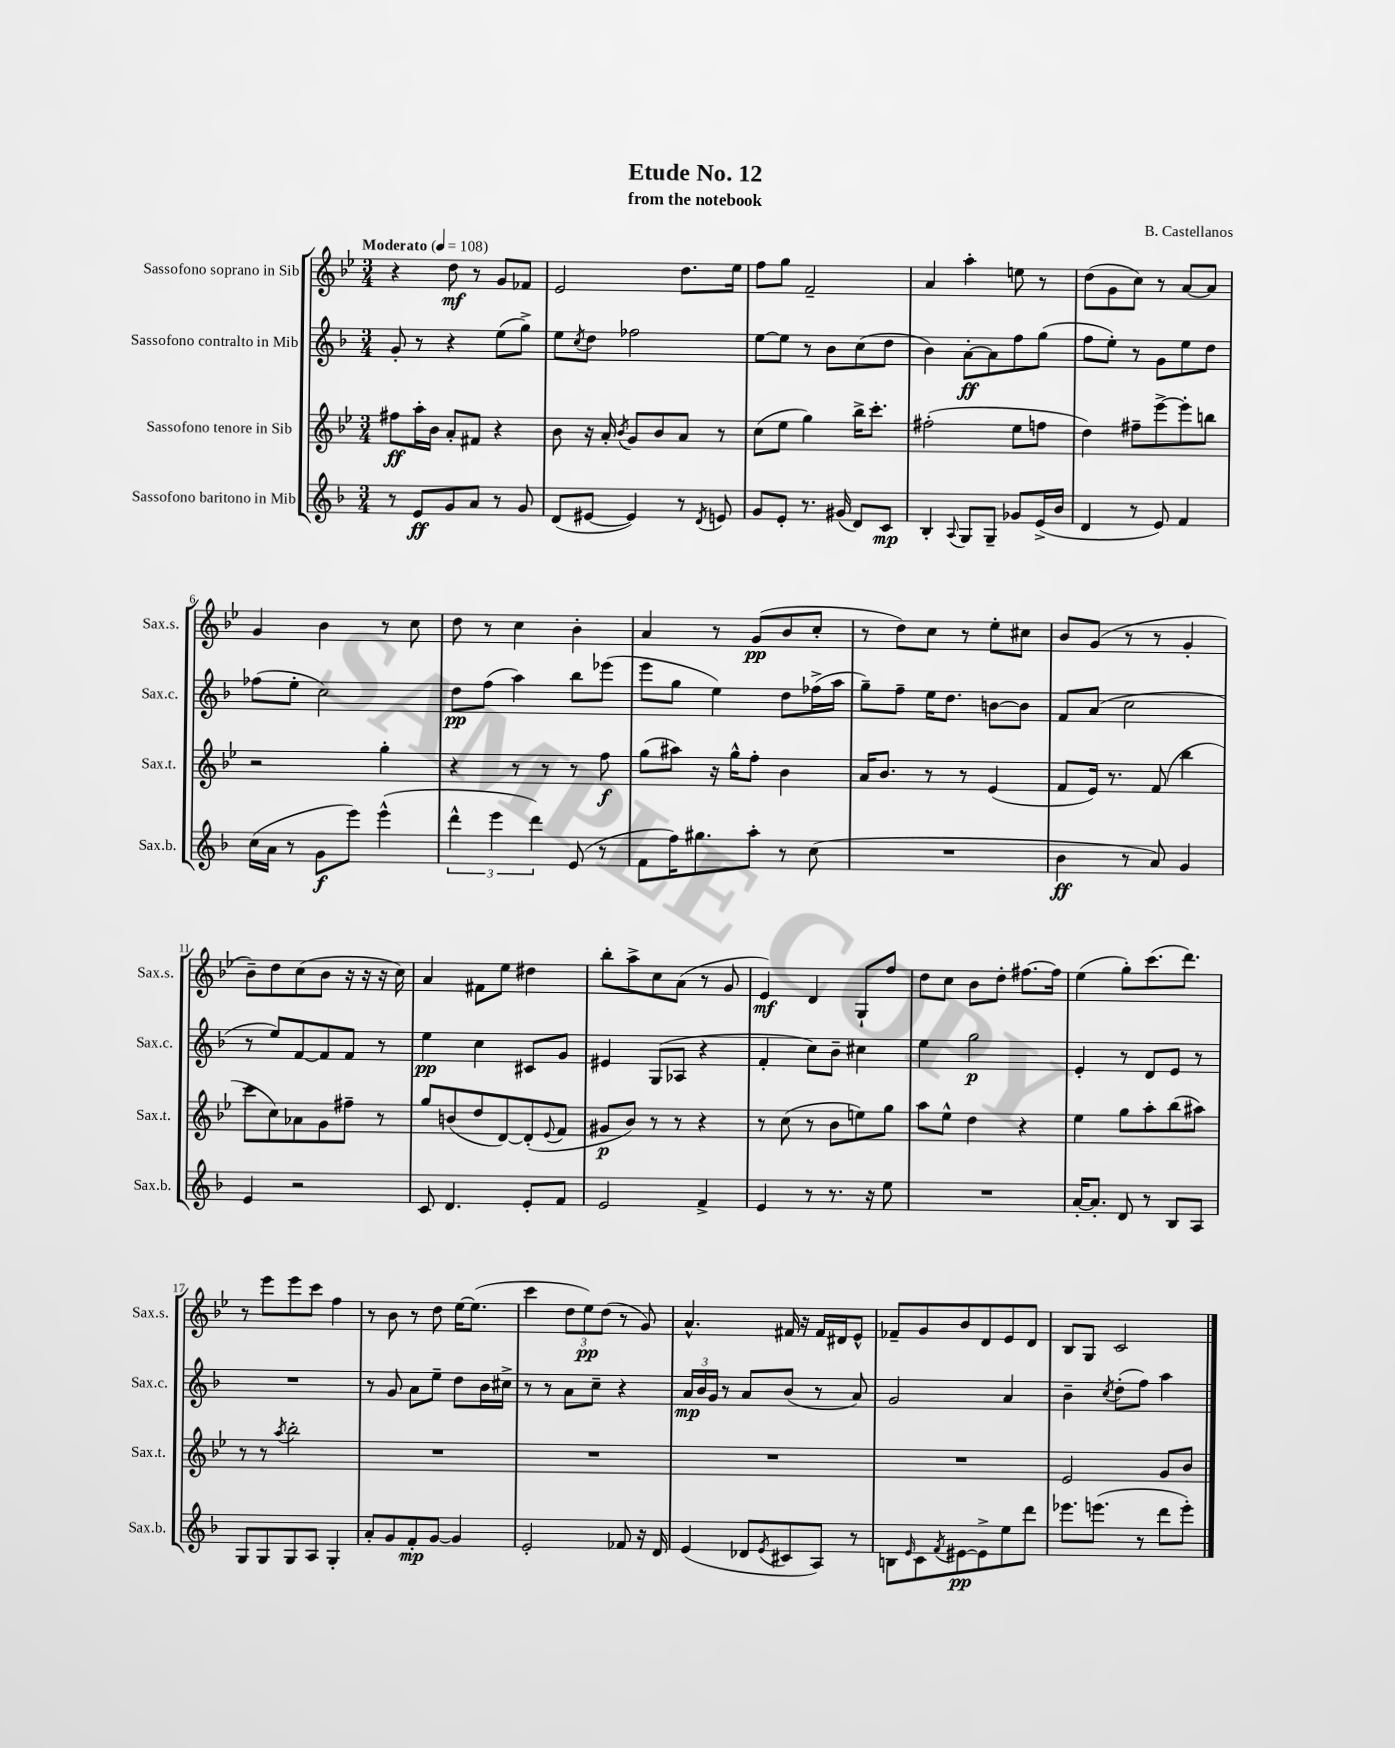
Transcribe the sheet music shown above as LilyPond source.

\header { title = "Etude No. 12" composer = "B. Castellanos" subtitle = "from the notebook" }
<<
\new StaffGroup <<
\new Staff = "s0" \with { instrumentName = "Sassofono soprano in Sib" shortInstrumentName = "Sax.s." } {
    \clef treble \key bes \major \numericTimeSignature \time 3/4 \tempo "Moderato" 4 = 108
    r4 d''8\mf r8 g'8 fes'8 |
    ees'2 d''8. ees''16 |
    f''8 g''8 f'2-- |
    a'4 a''4-. e''8 r8 |
    d''8( g'8 c''8) r8 a'8~ a'8 |
    g'4 bes'4 r8 c''8 |
    d''8 r8 c''4 bes'4-. |
    a'4 r8 g'8\pp( bes'8 c''8-. |
    r8 d''8) c''8 r8 ees''8-. cis''8 |
    bes'8 g'8( r8 r8 g'4-. |
    bes'8--) d''8 c''8( bes'8 r16 r16 r16 c''16) |
    a'4 fis'8 ees''8 dis''4 |
    bes''8-. a''8-> c''8 a'8( r8 g'8 |
    ees'4\mf) d'4 g8-! f''8 |
    d''8 c''8 bes'8 d''8-. fis''8.~ fis''16 |
    ees''4( g''8-.) c'''8.( d'''8.) |
    r8 ees'''8 ees'''8 c'''8 f''4 |
    r8 bes'8 r8 d''8 ees''16~ ees''8.( |
    c'''4 \tuplet 3/2 { d''8 ees''8\pp) d''8( } r8 g'8) |
    a'4.-^ fis'16 r16 fis'16 dis'16 ees'8-^ |
    fes'8-- g'8 bes'8 d'8 ees'8 d'8 |
    bes8 g8 c'2 \bar "|." |
}
\new Staff = "s1" \with { instrumentName = "Sassofono contralto in Mib" shortInstrumentName = "Sax.c." } {
    \clef treble \key f \major \numericTimeSignature \time 3/4
    g'8-. r8 r4 e''8( g''8->) |
    e''8 \acciaccatura { c''8 } d''8 fes''2 |
    e''8~ e''8 r8 bes'8 c''8( d''8 |
    bes'4) a'8~-.\ff a'8 f''8 g''8( |
    f''8 e''8-.) r8 g'8 e''8 d''8 |
    fes''8( e''8-. c''2) |
    d''8\pp f''8( a''4) bes''8 ees'''8( |
    e'''8 g''8 e''4) d''8 fes''16->( a''16 |
    g''8--) f''8-- e''16 d''8. b'8~ b'8 |
    f'8 a'8( c''2 |
    r8 e''8) f'8~ f'8 f'8 r8 |
    e''4\pp c''4 cis'8 g'8 |
    eis'4 g8( aes8 r4 |
    f'4-. c''8) bes'8-- cis''4 |
    e''4 g''2\p |
    e'4-. r8 d'8 e'8 r8 |
    R2. |
    r8 g'8 a'8 e''8-- d''8 bes'16 cis''16-> |
    r8 r8 a'8 c''8-- r4 |
    \tuplet 3/2 { a'16\mp bes'16 g'16 } r8 a'8 bes'8( r8 a'8) |
    g'2 a'4 |
    bes'4-- \acciaccatura { c''8 } d''8-.( f''8) a''4 \bar "|." |
}
\new Staff = "s2" \with { instrumentName = "Sassofono tenore in Sib" shortInstrumentName = "Sax.t." } {
    \clef treble \key bes \major \numericTimeSignature \time 3/4
    fis''8\ff a''16-. bes'16 a'8-. fis'8 r4 |
    bes'8 r16 a'16-. \acciaccatura { bes'8 } g'8 bes'8 a'8 r8 |
    c''8( ees''8 g''4) bes''16-> c'''8.-. |
    fis''2-.( ees''8 f''8 |
    d''4) fis''8-- ees'''8~-> ees'''8-. b''8 |
    r2 g''4-. |
    r4 r8 r8 r8 f''8\f |
    g''8( ais''8) r16 g''16-^ f''8-. bes'4 |
    a'16 bes'8. r8 r8 ees'4( |
    f'8 ees'16) r8. f'8( bes''4 |
    c'''8 c''8) aes'8 g'8 fis''8-- r8 |
    g''8 b'8( d''8 d'8~) d'8-.( \appoggiatura { ees'8 } f'8 |
    gis'8\p bes'8) r8 r8 r4 |
    r8 c''8( r8 bes'8 e''8) g''8 |
    a''8 ees''8-^ d''4 r4 |
    ees''4 g''8 a''8-. bes''8( ais''8) |
    r8 r8 \acciaccatura { a''8 } bes''2-. |
    R2. |
    R2. |
    R2. |
    R2. |
    ees'2 g'8 bes'8 \bar "|." |
}
\new Staff = "s3" \with { instrumentName = "Sassofono baritono in Mib" shortInstrumentName = "Sax.b." } {
    \clef treble \key f \major \numericTimeSignature \time 3/4
    r8 e'8\ff g'8 a'8 r8 g'8 |
    d'8( eis'8~ eis'4) r8 \acciaccatura { d'8 } e'8 |
    g'8 e'8-. r8. gis'16( d'8) c'8\mp |
    bes4-. \appoggiatura { a8 } g8 g8-- ges'8 e'16->( bes'16 |
    d'4 r8 e'8) f'4 |
    c''16( a'16 r8 g'8\f e'''8) e'''4-^( |
    \tuplet 3/2 { d'''4-^ e'''4 d'''4) } e'8( r8 |
    f'8 f''16) gis''8. a''8-. r8 c''8( |
    R2. |
    bes'4\ff r8 a'8) g'4 |
    e'4 r2 |
    c'8 d'4. e'8-. f'8 |
    e'2 f'4-> |
    e'4 r8 r8. r16 e''8 |
    R2. |
    a'16~-. a'8.-. d'8 r8 bes8 a8 |
    g8 g8 g8 a8 g4-. |
    a'8-. g'8 f'8-.\mp g'8~ g'4 |
    e'2-. fes'8 r16 d'16 |
    e'4( des'8 \acciaccatura { e'8 } cis'8 a8) r8 |
    b8 \grace { e'16 } c'8 \acciaccatura { f'8 } eis'8~\pp eis'8-> e''8 d'''8 |
    ees'''8. e'''8.( r8 d'''8 e'''8-.) \bar "|." |
}
>>
>>
